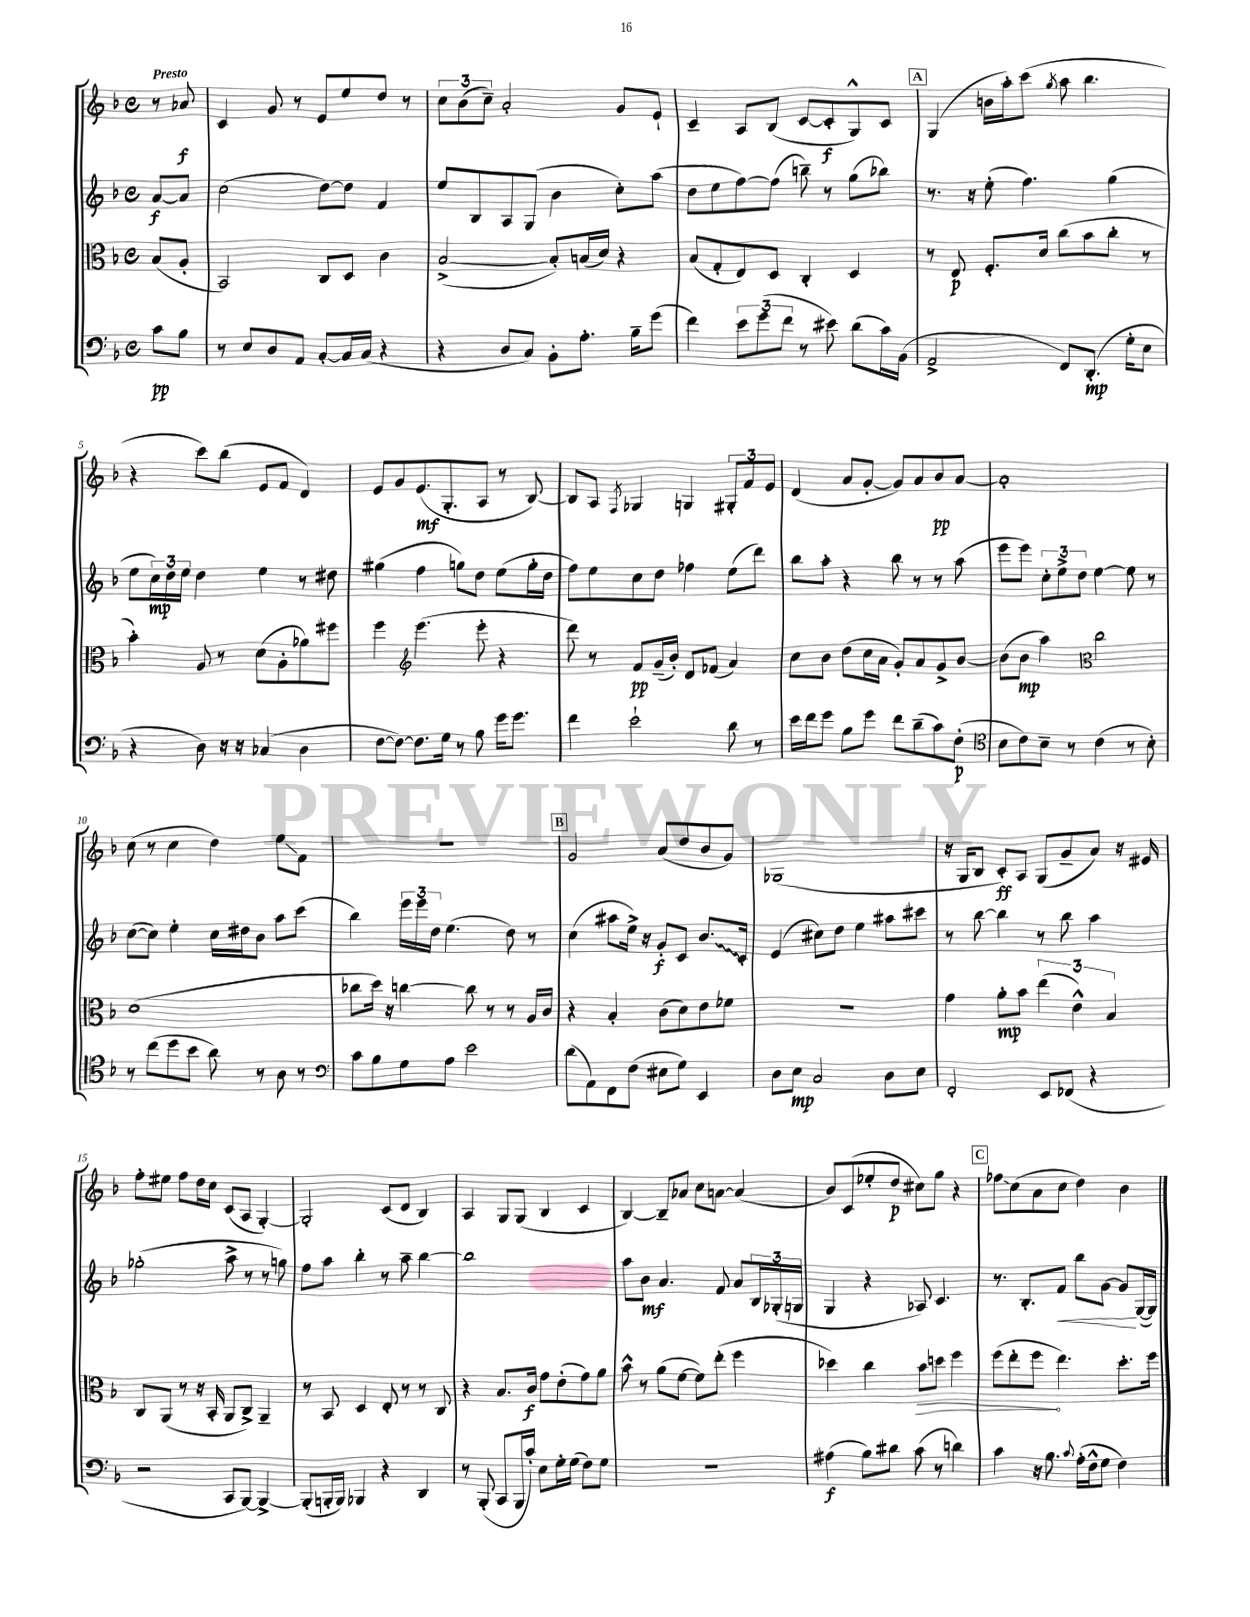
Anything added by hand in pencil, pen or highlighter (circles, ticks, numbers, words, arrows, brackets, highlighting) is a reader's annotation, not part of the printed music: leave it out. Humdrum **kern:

**kern	**kern	**kern	**kern
*staff4	*staff3	*staff2	*staff1
*clefF4	*clefC3	*clefG2	*clefG2
*k[b-]	*k[b-]	*k[b-]	*k[b-]
*M4/4	*M4/4	*M4/4	*M4/4
*met(c)	*met(c)	*met(c)	*met(c)
8c\L	(8B-/L	[8a/L	8r
8B-\J	8A'/J	8a/]J	8a-/
=	=	=	=
8r	2BB-/)	(2cc\	4c/
8E/L	.	.	.
8D/	.	.	8g/
8AA/J	.	.	8r
[8C'/L	8C/L	[8dd\L)	8e/L
16C/]L	8D/J	8dd\]J	8ee/
(16C/JJ	.	.	.
4r	4c\	4f/	8dd/J
.	.	.	8r
=	=	=	=
4r	([2B-^/	8ee/L	12cc\L
.	.	.	(12b-\
.	.	8B-/	.
.	.	.	12cc~\J)
8D/L	.	8A/	2a'/
8C/J)	.	(8G/J	.
8BB-'\L	8B-'/]L)	4b-\	.
8.A'\J	(16B/L	.	.
.	16d/JJ)	.	.
.	4r	8cc'\L)	8g/L
16B-~\LK	.	.	.
(8g\J	.	(8aa\J	8e`/J
=	=	=	=
4f\)	(8B-/L	8dd\L	4c~/
.	8G'/	8ee\	.
12e\L	8E/)	[8ff\)	8A/L
(12g\	.	.	.
.	8D/J	(8ff\]J	(8B-/J
12f\J	.	.	.
8r	4C'/	8bb~\)	[8c/L
8e#\)	.	8r	8c'/]
(8d\L	4D/	(8gg\L	8G^^/)
16c\L)	.	8bb-\J)	8c/J
(16BB-\JJ	.	.	.
=	=	=	=
2AA^/	8r	8.r	(4G/
.	8E/	.	.
.	.	16r	.
.	8.F'/L	(8ee'\	16b\LL
.	.	.	16aa'\J)
.	.	4.ff\)	(8ccc\J
.	16d/Jk	.	.
.	.	.	8qgg/
8FF/L)	(8cc\L	.	8aa\
(8.DD'/J	8b-\	.	4.bb-\
.	8cc'\J	(4gg\	.
16G'\LK	.	.	.
8E\J	8r	.	.
=	=	=	=
4r	4b-'\)	8ee\L	4r
.	.	24cc\L)	.
.	.	24dd\	.
.	.	24ee\JJ	.
8D\)	8A/	4dd\	8ccc\L)
16r	8r	.	(8bb-\J
16r	.	.	.
(4C-/	(8d\L	4ee\	8e/L
.	8A'\	.	8f/J
4D\	8a-\)	8r	4d/)
.	8ff#\J	8dd#\	.
=	=	=	=
[8F\L	4ff\	(4gg#\	8e/L
8F\_J)	.	.	8g/
*	*clefG2	*	*
8.F\]L	(4.eee\	4ff\	(8.e/
16G\Jk	.	.	8.G'/
8r	.	8gg\L)	.
8B-\	8eee'\	8dd\J	8A/J
16g\LK	4r	(8ee\L	8r
8.g\J	.	.	.
.	.	16gg'\L	[8B-/)
.	.	16dd\JJ	.
=	=	=	=
4f\	8ddd\)	8ff\L)	8B-/]L
.	8r	8ee\	8A/J
.	.	.	8qF/
2e`\	8f/L	8cc\	4G-/
.	(16g~/L	8dd\J	.
.	16b-'/JJ)	.	.
.	8d/L	4ff-\	4G/
.	(8f-/J	.	.
8d\	4a/)	(8ee\L	12G#'/L
.	.	.	12f/
8r	.	8ddd\J)	.
.	.	.	12e/J
=	=	=	=
16e\LL	8cc\L	8bb-\L	(4d/
16f\J	.	.	.
8g\J	8b-\J	8aa'\J	.
8B-\L	(8dd\L	4r	8a/L
8g\J	16cc\L	.	[8g'/J
.	16a\JJ	.	.
8f\L	8g'/L)	8bb-\	8g/]L)
(8d~\	8a/	8r	8a/
8c\)	8g^/	8r	8b-/
(8F'\J	[8b-/J	(8aa\	[8a/J
=	=	=	=
*clefC4	*	*	*
8B-\L	(8b-\]L	8eee\L	1a']
8c\)	8b-\J	8eee\J)	.
8B-~\J	4aa\)	12cc'\L	.
.	.	12ee^\	.
8r	.	.	.
.	.	12dd\J	.
*	*clefC3	*	*
(4c\	2cc\	[4ee\	.
8r	.	8ee\]	.
8B-'\)	.	8r	.
=	=	=	=
8r	(1d	([8cc\L	(8cc\
(8cc\L	.	8cc\]J)	8r
8dd\	.	4ee'\	4cc\
8b-\J	.	.	.
8a\)	.	16cc\LL	4dd\)
.	.	16dd#\J	.
8r	.	8b-\J	.
8A\	.	8aa\L	8ee\L
8r	.	(8ccc\J	8f\J
=	=	=	=
*clefF4	*	*	*
8c\L	8cc-\L	4bb-\)	1r
8B-\	16dd\Jk)	.	.
.	16r	.	.
8G\	[4cc\	24eee\LL	.
.	.	24eee\	.
.	.	24dd\JJ	.
8A\J	.	(4.ee\	.
2e\	8cc\]	.	.
.	8r	.	.
.	8r	8dd\)	.
.	16A/LL	8r	.
.	16c/JJ	.	.
=	=	=	=
(8d\L	4r	(4cc\	2g/
8AA\)	.	.	.
8FF\	4B-'/	8aa#\L	.
(8F\J	.	16ee^\Jk)	.
.	.	16r	.
8E#\L	(8c\L	8g'/L	(8a/L
8G\J)	8d\)	8c/J	8dd/
4EE/	8e\	8.b-/L	8b-/
.	8f-\J	.	8g/J)
.	.	16c'/Jk	.
=	=	=	=
8D\L	1r	(4e/	(1G-
8E\J	.	.	.
2C/	.	8cc#\L)	.
.	.	8dd\J	.
.	.	4ee\	.
8D\L	.	8aa#\L	.
8E\J	.	8ccc#\J	.
=	=	=	=
2FF'/	4g\	8r	16r
.	.	.	16G/LK
.	.	[8bb-\	8B-/J
.	8a'\L	4bb-\]	8c'/L)
.	8b-\J	.	8A/J
8EE/L	(6ee\	8r	(8G/L
(8FF-/J	.	8bb-\	8g~/
.	6e^^\)	.	.
4r	.	4aa\	8a/J)
.	6B-/	.	.
.	.	.	16r
.	.	.	16e#/
=	=	=	=
2r	8C/L	(2gg-'\	8ff'\L
.	(8AA/J	.	8ee#\J
.	8r	.	8ff\L
.	16r	.	16dd\L
.	16BB-'/	.	16cc\JJ
8CC/L	8AA/L	8aa^\	(8c/L
[8BBB-/J)	8C^/J)	8r	8A/J
4BBB-^/_	4AA~/	8r	[4G'/)
.	.	8gg\)	.
=	=	=	=
(8BBB-'/]L	8r	8ff\L	2G'/]
16BBB'/L	8BB-/	8aa\J	.
16BBB/JJ)	.	.	.
4BBB-/	4D/	4bb-'\	.
4r	8E'/	8r	(8c/L
.	8r	8aa~\	8d/J
4DD/	8r	[4bb-\	4B-/)
.	8C/	.	.
=	=	=	=
8r	4r	1bb-]	4A/
(8BBB-'/	.	.	.
8CC/L	8.B-/L	.	8G/L
16BBB-/L	.	.	(8G/J
16c'/JJ)	16c/Jk	.	.
8E\L	8g\L	.	4B-/
16G'\L	(8e'\	.	.
(16G\JJ	.	.	.
8F\L)	8g\)	.	4c/
8G\J	8a\J	.	.
=	=	=	=
1r	8b-^^\	8aa\L	[4B-/)
.	8r	8b-\J	.
.	(8a\L	4.a/	8B-~/]L
.	[8f\J	.	8a-/J
.	8f\]L)	.	8cc\L
.	(8ee'\J	8f/	[8a\J
.	4ff\	8a/L	(4a/]
.	.	24B-/L	.
.	.	(24G-'/	.
.	.	24G/JJ	.
=	=	=	=
(4A#\	4dd-\)	4G/	8b-/L)
.	.	.	(8c/
8B-\L)	4cc\	4r	8ee-'/
8d#\J	.	.	8dd/J
(8c\	8b-\L	8A-/)	8cc#\L)
8r	8dd\J	4.c/	8gg\J
4d\)	4ff\	.	4r
=	=	=	=
4c\	(8ff\L	8.r	8ff-\L
.	8ee'\	.	(8cc\
.	.	8.B-'/L	.
16r	8ff\J	.	8a\
8.B-\	.	.	.
.	4.ee\)	8f/J	8cc\J
8qqc/	.	.	.
(16A'\LL	.	8bb-\L	4dd\)
16F^^\J	.	.	.
8G\J	.	[8g\J	.
4F\)	8.dd'\L	8g/]L	4b-\
.	.	([16G/L	.
.	16ff\Jk	16G/]JJ)	.
==	==	==	==
*-	*-	*-	*-
